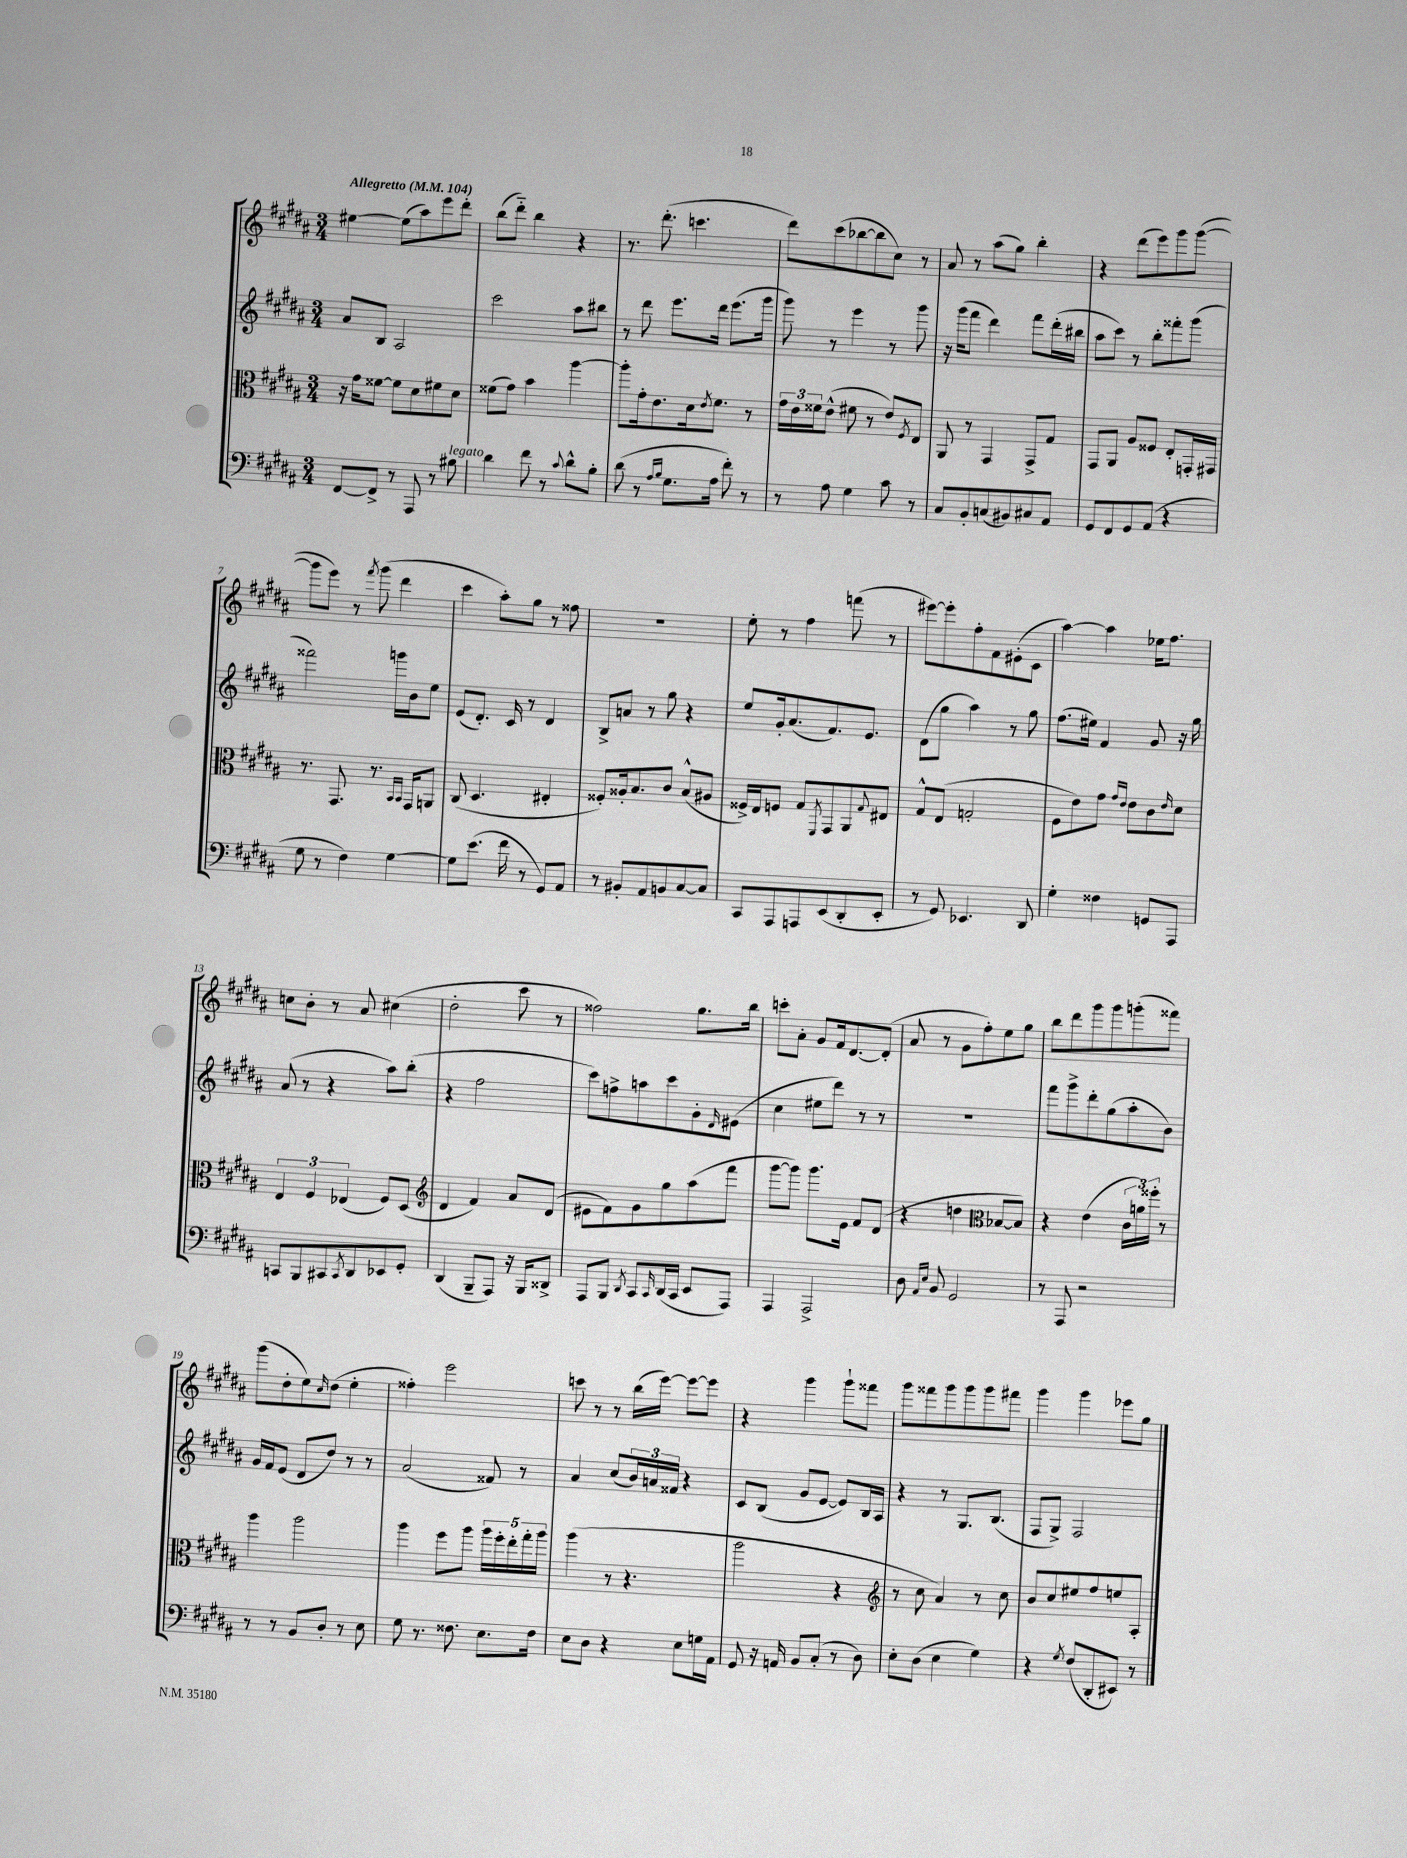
<<
\new StaffGroup <<
\new Staff = "s0" {
    \clef treble \key b \major \numericTimeSignature \time 3/4 \tempo "Allegretto" 4 = 104
    eis''4~ eis''8( ais''8) e'''8 dis'''8-. |
    b''8( dis'''8-_) b''4 r4 |
    r8. dis'''8.-.( c'''4. |
    dis'''8) cis'''8( bes''8~ bes''8 cis''8) r8 |
    ais'8 r8 ais''8( gis''8) b''4-. |
    r4 dis'''8( e'''8) gis'''8 gis'''8~( |
    gis'''8 e'''8) r8 \acciaccatura { fis'''8 } gis'''8( dis'''4 |
    cis'''4 ais''8-.) gis''8 r8 fisis''8 |
    R2. |
    e''8-. r8 fis''4 f'''8( r8 |
    eis'''8~) eis'''8-. fis''8-. fis'8 eis'8-.( cis'8 |
    ais''4~) ais''4 ees''16 fis''8. |
    c''8 b'8-. r8 ais'8 cis''4( |
    dis''2-. cis'''8 r8 |
    fisis''2) gis''8. b''16 |
    c'''8-. ais'8-. gis'8 fis'16 dis'8.~ dis'8-.( |
    ais'8 r8 gis'8 fis''8-.) e''8 gis''8 |
    b''8 dis'''8 gis'''8 gis'''8 g'''8-.( fisis'''8) |
    gis'''8( dis''8-. e''8) \grace { cis''16 } dis''8( e''4-. |
    fisis''4-.) e'''2 |
    c'''8 r8 r8 b''16( e'''16~) e'''8~ e'''8 |
    r4 gis'''4 gis'''8-! fisis'''8 |
    gis'''8 fisis'''8 gis'''8 gis'''8 gis'''8 fis'''8 |
    gis'''4 gis'''4 ees'''8 gis''8 \bar "|." |
}
\new Staff = "s1" {
    \clef treble \key b \major \numericTimeSignature \time 3/4
    ais'8 b8 ais2 |
    cis'''2 ais''8 bis''8 |
    r8 dis'''8 e'''8. dis'''16 e'''8.( gis'''16 |
    gis'''8) r8 e'''4 r8 gis'''8 |
    r16 gis'''16( fis'''8 dis'''4) fis'''8 dis'''16-.( bis''16 |
    ais''8 cis'''8) r8 b''8-. fisis'''8-. gis'''8( |
    fisis'''2) g'''16 b'16 e''8 |
    e'8( dis'8.-.) cis'16 r8 dis'4 |
    b8-> a'8 r8 gis''8 r4 |
    e''8 gis'16-. ais'8.( fis'8.) e'8. |
    dis'8( gis''8 ais''4) r8 gis''8 |
    fis''8.( eis''16) fis'4 gis'8 r16 gis''16 |
    ais'8( r8 r4 ais''8) b''8-.( |
    r4 fis''2 |
    cis'''8) f''8-> a''8 cis'''8 gis'8-. \grace { dis'16 } eis'8( |
    cis''4 eis''8 dis'''8) r8 r8 |
    R2. |
    fis'''8 gis'''8-> dis'''8-. gis''8( ais''8-. b'8) |
    gis'16 fis'16 e'8( dis'8 dis''8) r8 r8 |
    ais'2( fisis'8) r8 |
    ais'4 cis''8( \tuplet 3/2 { b'16) a'16 fisis'16 } r4 |
    cis'8 b8( gis'8 e'8~ e'8) b16 ais16 |
    r4 r8 gis8. b8.( |
    fis8 gis8->) fis2 \bar "|." |
}
\new Staff = "s2" {
    \clef alto \key b \major \numericTimeSignature \time 3/4
    r16 gis'16 fisis'8~ fisis'8 dis'8 fis'8 dis'8 |
    fisis'8( gis'8) b'4 ais''4~ |
    ais''8-. gis'16-. e'8. dis'16 \acciaccatura { e'8 } fis'8. r8 |
    \tuplet 3/2 { gis'16 e'16 fisis'16 } e'8-^( fis'8 r8 e'8) \acciaccatura { fis8 } e8 |
    ais,8 r8 gis,4 gis,8-> gis8 |
    gis,8 ais,8 ais8 fisis8 e8-. g,16-. gis,16 |
    r8. gis,8. r8. \grace { b,16 b,16 } gis,16 a,8 |
    cis8( dis4. eis4-. |
    fisis8-.) aisis16-. b8. cis'8 b8-^( ais8 |
    fisis16->) e16 f8 gis8 \acciaccatura { fis,8 } gis,8 ais,8 \appoggiatura { gis8 } eis8 |
    gis8-^ e8( g2-. |
    fis8 e'8) gis'8 \grace { gis'16 e'16 } e'8 cis'8 \grace { e'16 } dis'8 |
    \tuplet 3/2 { e4 fis4 ees4( } fis8) dis8( |
    \clef treble dis'4 fis'4) ais'8 dis'8( |
    eis'8 fis'8) gis'8 gis''8 ais''8( fis'''8 |
    gis'''8~ gis'''8) gis'''8. e'16 fis'8 dis'8( |
    r4 d''4 \clef alto bes8~ bes8) |
    r4 e'4( \tuplet 3/2 { cis'16 a'16) fisis''16-. } r8 |
    ais''4 ais''2 |
    ais''4 fis''8 ais''8 \tuplet 5/4 { ais''16 fis''16-. e''16-. gis''16-. ais''16 } |
    ais''4( r8 r4. |
    ais''2 r4 |
    \clef treble r8 cis''8 ais'4) r8 cis''8 |
    b'8 cis''8 eis''8 fis''8 e''8 ais8-. \bar "|." |
}
\new Staff = "s3" {
    \clef bass \key b \major \numericTimeSignature \time 3/4
    fis,8~ fis,8-> r8 ais,,8 r8 bis8^\markup { \italic "legato" } |
    dis'4 fis'8 r8 \appoggiatura { cis'8 } dis'8-^ b8-. |
    dis'8( r8 \grace { ais16 b16 } gis8. ais16 fis'8-.) r8 |
    r8 ais8 gis4 cis'8 r8 |
    cis8 b,8-. c8( bis,8) cis8 ais,8 |
    gis,8 fis,8 gis,8 ais,8( r4 |
    gis8 r8 fis4) gis4~ |
    gis8 e'8.( fis'16 r8 gis,8) ais,8 |
    r8 bis,8-. ais,8 b,8 cis8~ cis8 |
    cis,8 ais,,8 a,,8 e,8( dis,8-. e,8-. |
    r8 gis,8) ees,4. dis,8 |
    gis4-. fisis4 g,8 ais,,8 |
    c,8 b,,8 cis,8 \acciaccatura { cis,8 } dis,8 ees,8 gis,8-. |
    dis,4( b,,8-- ais,,8) r16 b,,16 disis,8-> |
    ais,,8 b,,8 \acciaccatura { dis,8 } cis,8 \grace { cis,16 } dis,16( cis,16 e,8 ais,,8) |
    ais,,4 ais,,2-> |
    dis8 \grace { ais,16 e16 } b,8 gis,2 |
    r8 ais,,8 r2 |
    r8 r8 b,8 dis8-. r8 e8 |
    gis8 r8. fisis8. e8. fisis16 |
    e8 dis8 r4 e8 g16 ais,16 |
    gis,8 r16 a,16 b,8 cis8-.( r8 dis8) |
    e8-. dis8( e4 gis4) |
    r4 \acciaccatura { gis8 } fis8( dis,8-. eis,8) r8 \bar "|." |
}
>>
>>
